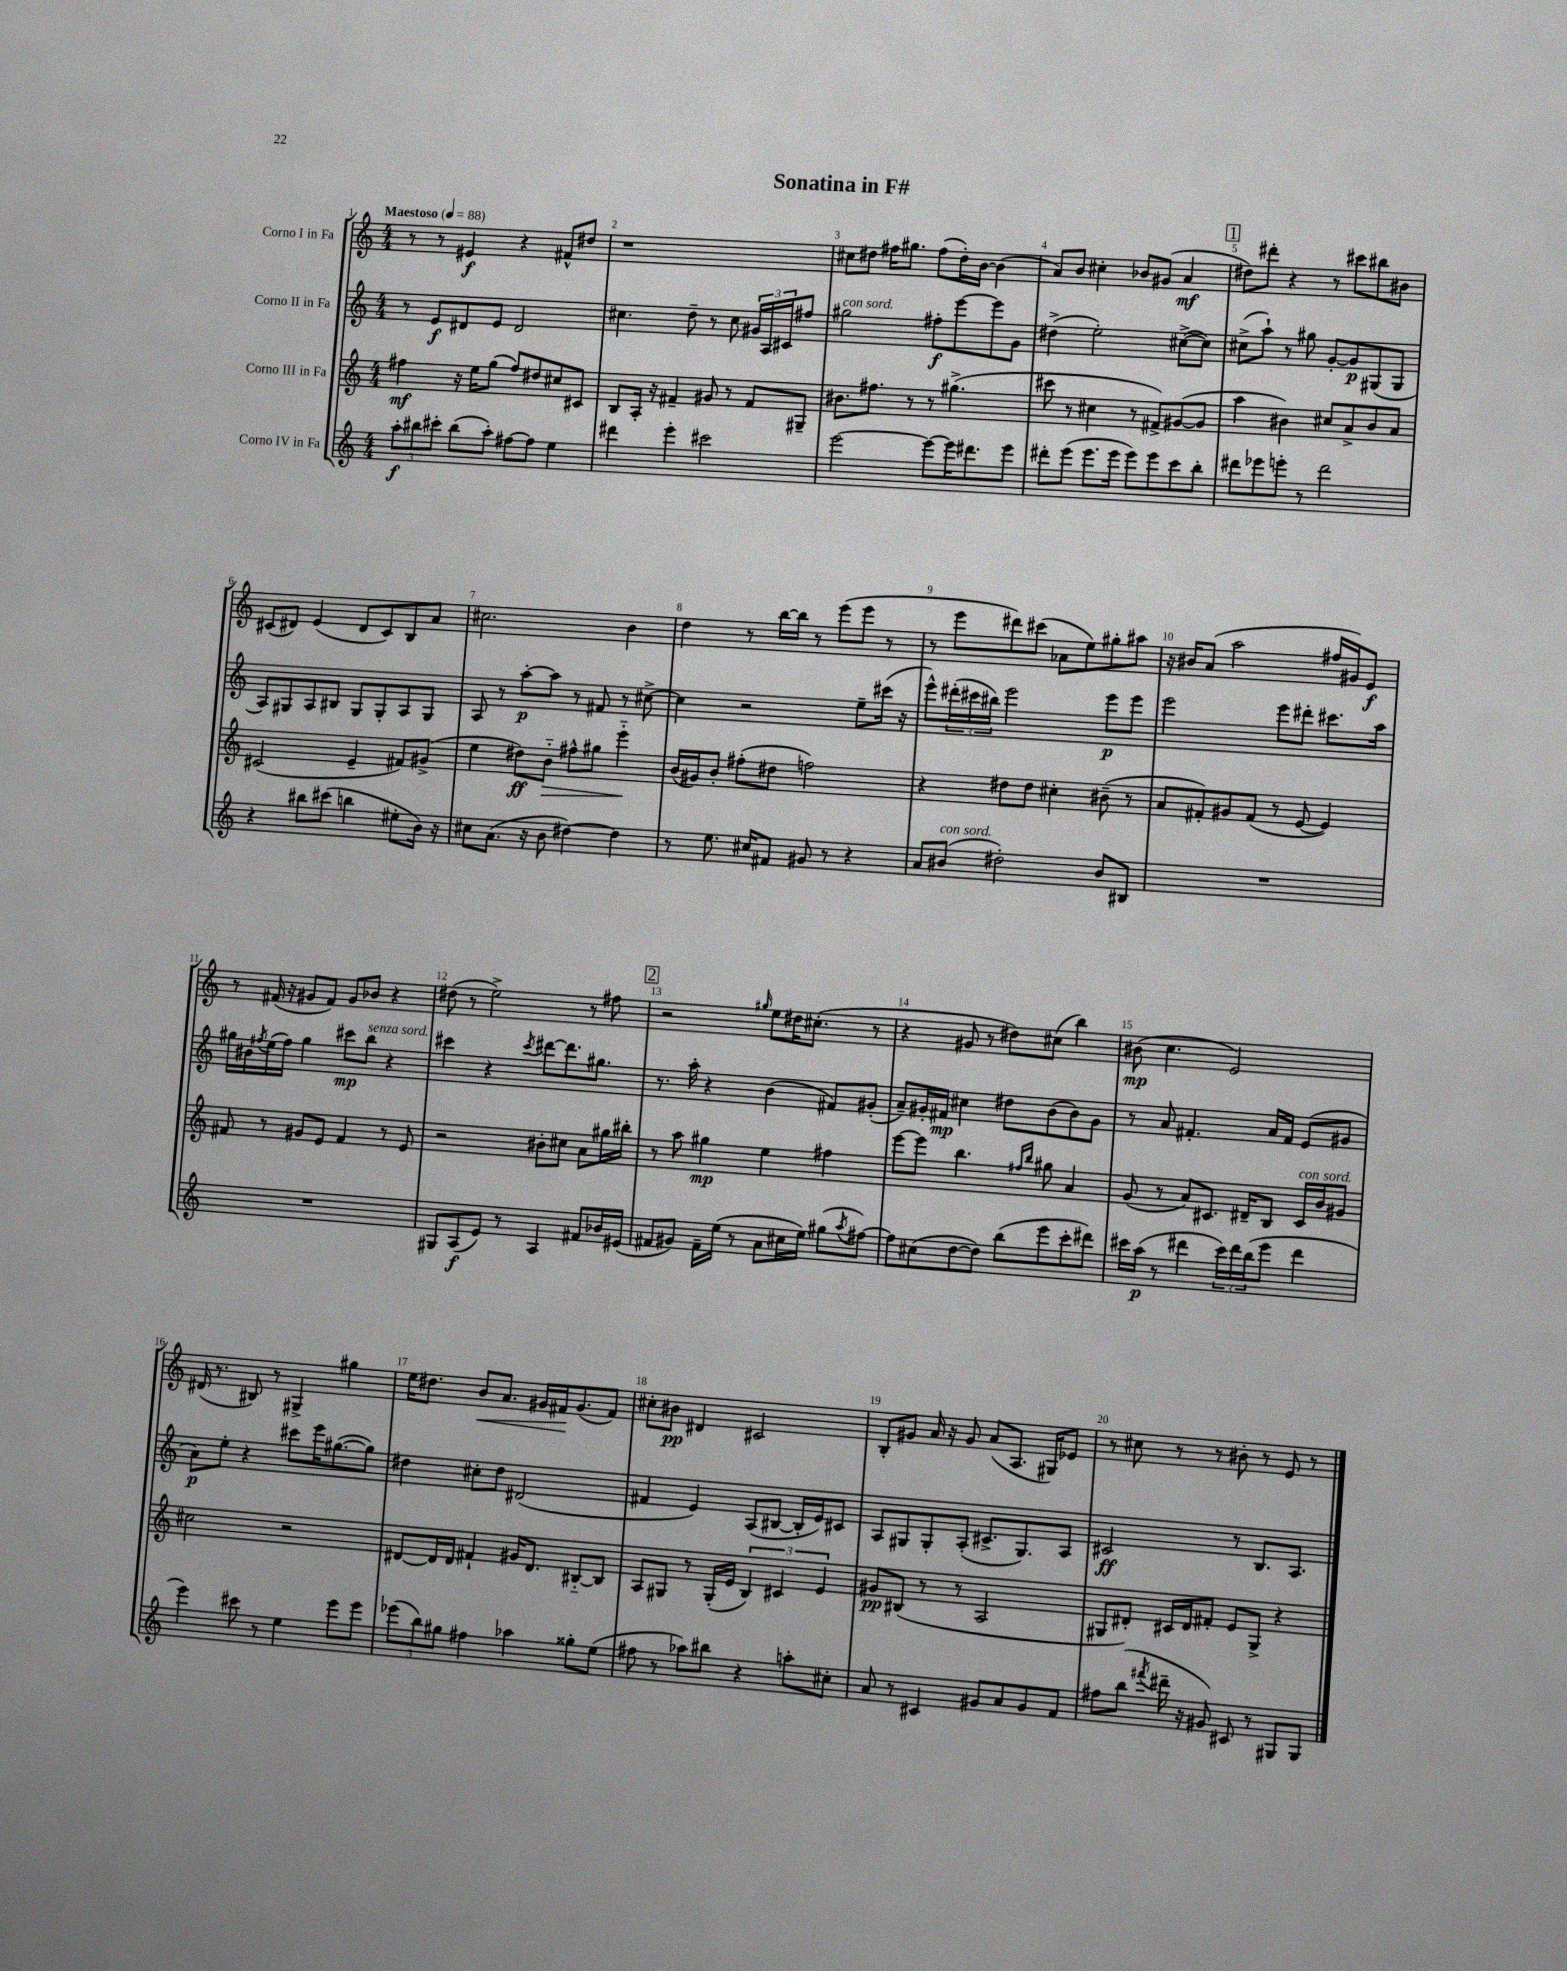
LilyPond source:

\header { title = "Sonatina in F#" }
<<
\new StaffGroup <<
\new Staff = "s0" \with { instrumentName = "Corno I in Fa" } {
    \clef treble \key c \major \numericTimeSignature \time 4/4 \tempo "Maestoso" 4 = 88
    r8 r8 eis'4\f r4 fis'8-^ dis''8 |
    r1 |
    cis''8 dis''8 fis''16 gis''8. fis''8( dis''16-.) b'16~ b'4( |
    a'8) b'8 cis''4-. bes'8 gis'8( a'4\mf |
    \mark \markup { \box "1" } dis''8) dis'''8-. r4 r8 cis'''8 bis''8 bis'8 |
    cis'8( dis'8) e'4( dis'8 cis'8) b8 a'8 |
    cis''2. b'4 |
    d''4 r8 b''16~ b''16 r8 e'''8( e'''8 r8 |
    r8 e'''8 dis'''8) cis'''8( aes'8 e''8) gis''8-. ais''8 |
    r16 bis'16 a'8( a''2 fis''16 gis'16) e'8\f |
    r8 fis'16( r16 gis'8 fis'8) gis'8 bes'8 r4 |
    dis''8( r8 e''2->) r8 fis''8 |
    \mark \markup { \box "2" } r2 \grace { gis''16 } e''8 dis''16 cis''8.-.( r8 |
    r4 gis'8 r8 dis''8) cis''8( b''4) |
    bis'8\mp( c''4. e'2) |
    dis'16( r8. bis8) r8 gis4-> gis''4 |
    e''16 dis''8. b'8\< a'8. gis'16 fis'16\! gis'8.( fis'8) |
    cis''8-. bis'8\pp dis'4 cis'2 |
    b8-. gis'8 a'16 r16 gis'8 a'8( a8. gis16) ees'8 |
    r8 cis''8 r8 r8 bis'8-. r8 e'8 r8 \bar "|." |
}
\new Staff = "s1" \with { instrumentName = "Corno II in Fa" } {
    \clef treble \key c \major \numericTimeSignature \time 4/4
    r8 e'8\f dis'8 e'8 dis'2 |
    cis''4. d''8-- r8 cis''8 \tuplet 3/2 { gis'16 a16 cis'16 } fis''8 |
    gis''2^\markup { \italic "con sord." } fis''8-.\f e'''8~ e'''8 g'8 |
    dis''4->( e''2-.) cis''8~->( cis''8) |
    \mark \markup { \box "1" } cis''8->( a''8-!) r8 gis''8 g'8~-. g'8\p gis8( gis8 |
    a8) gis8 a8 bis8 gis8 gis8-. a8 gis8 |
    a8 r8 a''8~-.\p a''8 r8 fis'8 r8 cis''8~-> |
    cis''4 r2 e''8-- cis'''16( r16 |
    e'''8-^) \tuplet 3/2 { dis'''16-.( cis'''16 bis''16) } e'''2 e'''8\p e'''8 |
    e'''2 e'''8 dis'''8-. cis'''8. a''16 |
    gis''16 bis'16 \acciaccatura { fis''8 } e''16( fis''16) gis''4 cis'''8\mp b''8^\markup { \italic "senza sord." } r4 |
    cis'''4 r4 \acciaccatura { cis'''8 } dis'''8~ dis'''8. gis''8. |
    \mark \markup { \box "2" } r8. a''16-. r4 b'4( fis'8) gis'8-.( |
    a'8--) gis'16-. fis'16\mp cis''4 dis''8 b'8( b'8) gis'8 |
    r8 a'8 fis'4.-. a'16 fis'16 e'8( gis'8 |
    a'8\p) e''8-. r4 cis'''8 e'''16 gis''8.~( gis''8) |
    dis''4 cis''8-. dis''8 dis'2( |
    fis'4 e'4) a8( bis8~ bis16-. e'16) cis'8 |
    a8 gis8 gis8-. a8-.( cis'8.-> gis8.) a8 |
    cis'2\ff r8 b8. a8. \bar "|." |
}
\new Staff = "s2" \with { instrumentName = "Corno III in Fa" } {
    \clef treble \key c \major \numericTimeSignature \time 4/4
    fis''4\mf r16 e''16 g''8( fis''8) dis''8 cis''8 cis'8 |
    b8 a16-. r16 fis'4-- gis'8 r8 fis'8 gis8-- |
    bis'8. fis''8. r8 r8 gis''4.->( |
    cis'''8 r8 cis''4 r8 fis'8->) gis'8~( gis'8 |
    \mark \markup { \box "1" } a''4 bis'4) cis''8 a'8-> bis'8 a'8 |
    cis'2( e'4-- fis'8) gis'8->( |
    e''4 dis''8\ff) b'8-_\> fis''8-^ gis''8 e'''4-_\! |
    b'16( gis'16) b'8-. fis''8-.( dis''8 f''2) |
    r4 dis''8 dis''8 cis''4-. bis'8--( r8 |
    a'8 fis'8-.) gis'8 fis'8( r8 e'8~ e'4) |
    fis'8 r8 gis'8 e'8 fis'4 r8 e'8 |
    r2 bis'8-. cis''8 a'8 gis''16 bis''16-. |
    \mark \markup { \box "2" } r8 a''8 gis''4\mp e''4 fis''4 |
    e'''8~ e'''8 b''4. \grace { fis''16 b''16 } gis''8 a'4 |
    g'8( r8 a'8) cis'8. dis'16-- b8 cis'16^\markup { \italic "con sord." } b'16 gis'8 |
    cis''2 r2 |
    dis'8~ dis'16 dis'16 fis'4-! gis'16 dis'8. bis8~-_ bis8 |
    a8 gis8 r8 gis16-.( e'16 \tuplet 3/2 { b4) cis'4 e'4 } |
    gis'8\pp bis8( r8 r8 a2 |
    gis8 dis'8-.) cis'16 dis'16 fis'8-. e'8 gis8-> r4 \bar "|." |
}
\new Staff = "s3" \with { instrumentName = "Corno IV in Fa" } {
    \clef treble \key c \major \numericTimeSignature \time 4/4
    \tuplet 3/2 { a''8-.\f bis''8 cis'''8-. } bis''8( a''8-.) fis''8~ fis''8 e''4 |
    dis'''4 e'''4-. cis'''2 |
    e'''2~ e'''8~ e'''16 dis'''8. e'''8 |
    dis'''8-. e'''8( e'''8. e'''16 e'''8) e'''8 c'''8 b''8-. |
    \mark \markup { \box "1" } dis'''8 ees'''8 e'''8-. r8 dis'''2 |
    r4 bis''8 cis'''8( b''4 eis''8-. b'16) r16 |
    cis''8 a'8.( r16 b'8 dis''4~) dis''4 |
    r8 e''8. cis''16 fis'8 gis'8 r8 r4 |
    a'8 bis'8^\markup { \italic "con sord." }( dis''2-.) bis'8 bis8 |
    R1 |
    R1 |
    gis8 a8\f( e'8) r8 a4 fis'8 bes'16 eis'16( |
    \mark \markup { \box "2" } fis'8 gis'8) fis'16-- e''16( r8 a'8 cis''16 e''16) gis''8( \acciaccatura { a''8 } fis''8~) |
    fis''8 cis''8( d''8~ d''8) b''8( e'''8 c'''8-. dis'''8) |
    cis'''16 a''16\p( r8 dis'''4 \tuplet 3/2 { cis'''16) dis'''16 b''16( } e'''8 dis'''4 |
    e'''4) cis'''8 r8 e''4 e'''8 e'''8 |
    \tuplet 3/2 { ees'''8( b''8) gis''8 } fis''4 aes''4 gisis''8-. e''8( |
    fis''8 r8 aes''8) bis''8 r4 a''8-. cis''8-. |
    a'8 r8 cis'4 gis'8 a'8 gis'8 f'8 |
    fis''8 b''8( \acciaccatura { fis'''8 } dis'''16-- r16 gis'8) cis'8 r8 gis8 gis8 \bar "|." |
}
>>
>>
\layout { \context { \Score \override BarNumber.break-visibility = ##(#f #t #t) barNumberVisibility = #all-bar-numbers-visible } }
